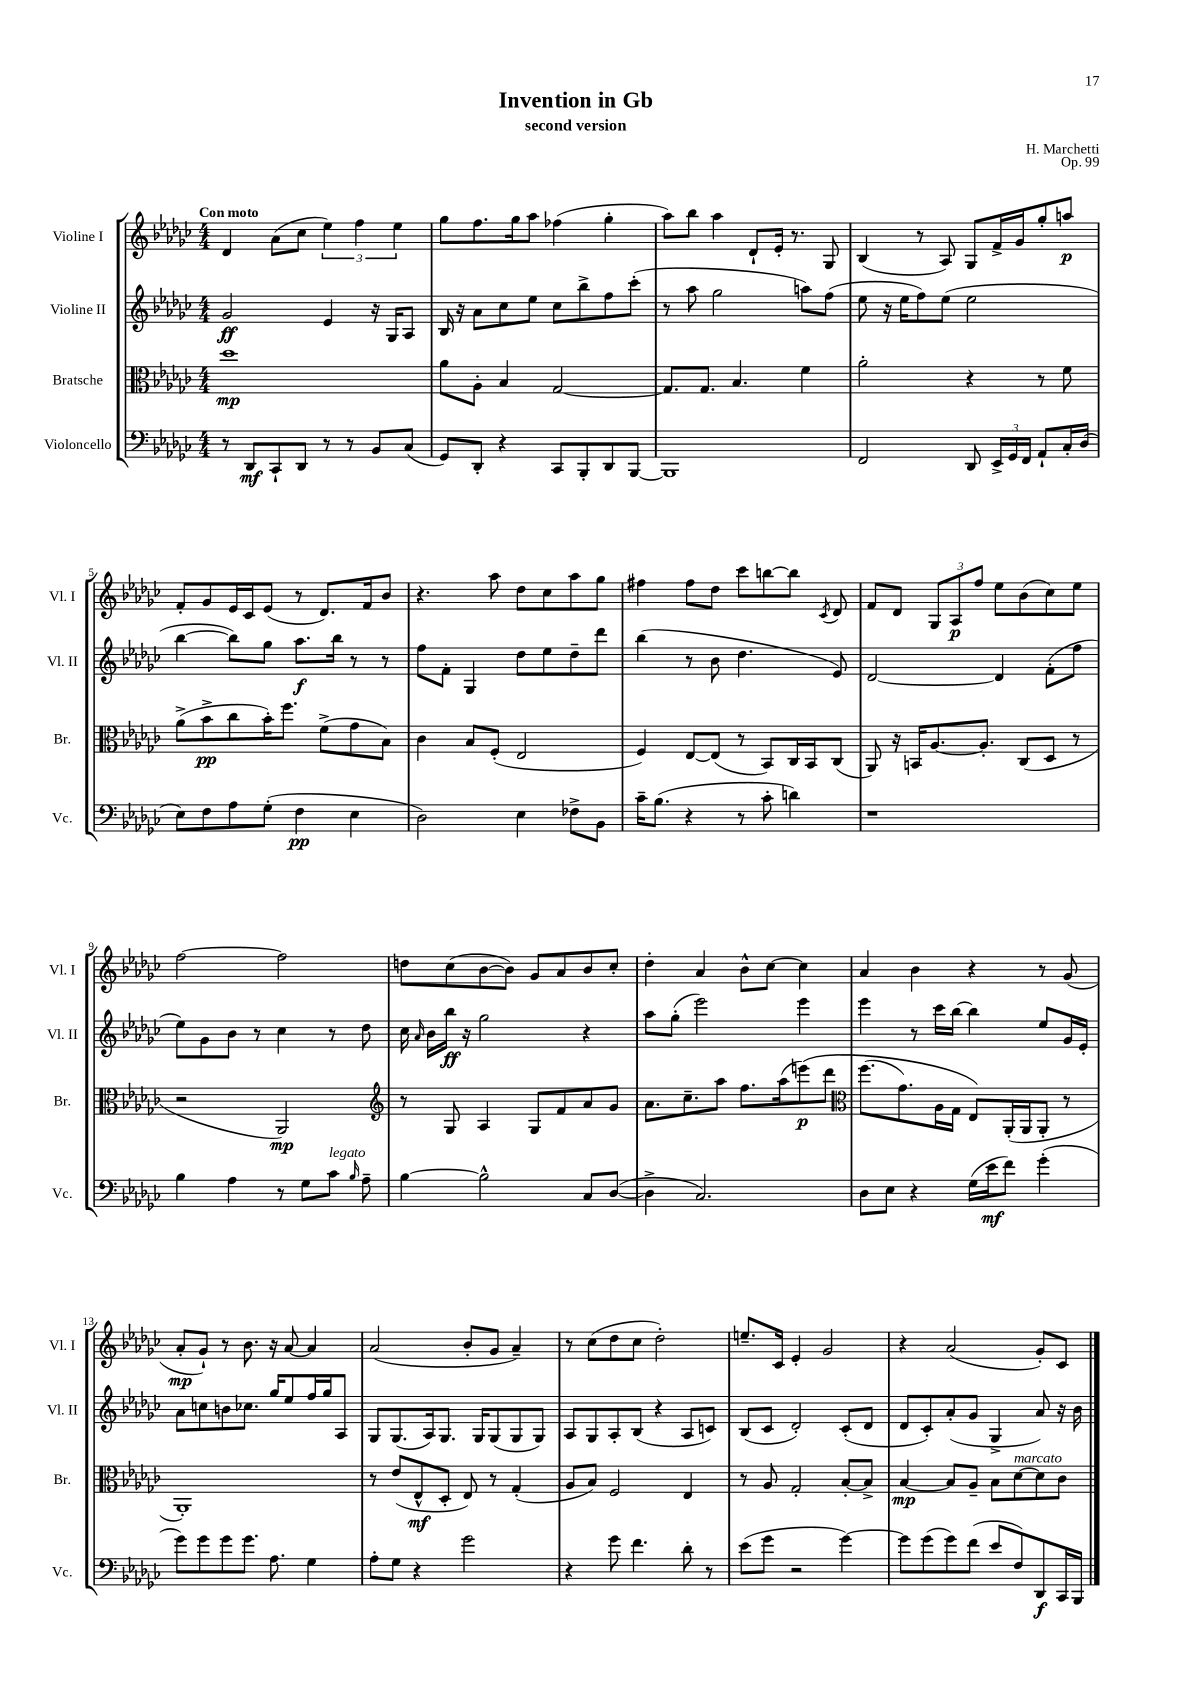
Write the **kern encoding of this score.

**kern	**kern	**kern	**kern
*staff4	*staff3	*staff2	*staff1
*clefF4	*clefC3	*clefG2	*clefG2
*k[b-e-a-d-g-c-]	*k[b-e-a-d-g-c-]	*k[b-e-a-d-g-c-]	*k[b-e-a-d-g-c-]
*M4/4	*M4/4	*M4/4	*M4/4
8r	1dd-	2g-/	4d-/
8DD-/L	.	.	.
8CC-`/	.	.	(8a-\L
8DD-/J	.	.	8cc-\J
8r	.	4e-/	6ee-\)
8r	.	.	.
.	.	.	6ff\
8BB-/L	.	16r	.
.	.	16G-/LK	.
.	.	.	6ee-\
(8C-/J	.	8A-/J	.
=	=	=	=
8GG-/L)	8a-\L	16B-/	8gg-\L
.	.	16r	.
8DD-'/J	8A-'\J	8a-\L	8.ff\
4r	4B-/	8cc-\	.
.	.	.	16gg-\k
.	.	8ee-\J	8aa-\J
8CC-/L	[2G-/	8cc-\L	(4ff-\
8BBB-'/	.	8bb-^\	.
8DD-/	.	8ff\	4gg-'\
[8BBB-/J	.	(8ccc-'\J	.
=	=	=	=
1BBB-]	8.G-/]L	8r	8aa-\L)
.	.	8aa-\	8bb-\J
.	8.G-/J	.	.
.	.	2gg-\	4aa-\
.	4.B-/	.	.
.	.	.	8d-`/L
.	.	.	16e-'/Jk
.	.	.	8.r
.	4f\	8aa\L)	.
.	.	(8ff\J	8G-/
=	=	=	=
2FF/	2a-'\	8ee-\	(4B-/
.	.	16r	.
.	.	16ee-\LK	.
.	.	8ff\)	8r
.	.	(8ee-\J	8A-/)
8DD-/	4r	2ee-\	8G-/L
24EE-^/LL	.	.	16f^/L
24GG-/	.	.	.
.	.	.	16g-/J
24FF/JJ	.	.	.
8AA-`/L	8r	.	8gg-'/
16C-'/L	8f\	.	8aa/J
(16D-/JJ	.	.	.
=	=	=	=
8E-\L)	(8a-^\L	[4bb-\	8f'/L
8F\	8b-^\	.	8g-/
8A-\	8cc-\	8bb-\]L)	16e-/L
.	.	.	16c-/J
(8G-'\J	16b-'\K)	8gg-\J	(8e-/J
.	8.ff\J	.	.
4F\	.	8.aa-\L	8r
.	(8f^\L	.	8.d-/L)
.	.	16bb-\Jk	.
4E-\	8g-\	8r	.
.	.	.	16f/k
.	8B-\J)	8r	8b-/J
=	=	=	=
2D-\)	4c-\	8ff\L	4.r
.	.	8f'\J	.
.	8B-/L	4G-/	.
.	(8F'/J	.	8aa-\
4E-\	2E-/	8dd-\L	8dd-\L
.	.	8ee-\	8cc-\
8F-^\L	.	8dd-~\	8aa-\
8BB-\J	.	8ddd-\J	8gg-\J
=	=	=	=
16c-~\LK	4F/)	(4bb-\	4ff#\
(8.B-\J	.	.	.
4r	[8E-/L	8r	8ff#\L
.	(8E-/]J	8b-\	8dd-\J
8r	8r	4.dd-\	8ccc-\L
8c-'\	8BB-/L)	.	[8bb\
4d\)	16C-/L	.	8bb\]J
.	16BB-/J	.	.
.	.	.	8qc-/
.	(8C-/J	8e-/)	8d-/
=	=	=	=
1r	8AA-/)	[2d-/	8f/L
.	16r	.	8d-/J
.	16BB/LK	.	.
.	[8.A-/	.	12G-/L
.	.	.	12A-/
.	.	.	12ff/J
.	8.A-'/]J	.	.
.	.	4d-/]	8ee-\L
.	(8C-/L	.	(8b-\
.	8D-/J	(8f'\L	8cc-\)
.	8r	8ff\J	8ee-\J
=	=	=	=
4B-\	2r	8ee-\L)	[2ff\
.	.	8g-\	.
4A-\	.	8b-\J	.
.	.	8r	.
8r	2AA-/)	4cc-\	2ff\]
8G-\L	.	.	.
8c-\J	.	8r	.
16qqB-/	.	.	.
8A-~\	.	8dd-\	.
=	=	=	=
*	*clefG2	*	*
[4B-\	8r	16cc-\	8dd\L
.	.	16qqa-/	.
.	.	16b-\LL	.
.	8G-/	16bb-\JJ	(8cc-\
.	.	16r	.
2B-^^\]	4A-/	2gg-\	[8b-\
.	.	.	8b-\]J)
.	8G-/L	.	8g-/L
.	8f/	.	8a-/
8C-/L	8a-/	4r	8b-/
([8D-/J	8g-/J	.	8cc-'/J
=	=	=	=
4D-^\]	8.a-\L	8aa-\L	4dd-'\
.	.	(8gg-'\J	.
.	8.cc-~\	.	.
2.C-/)	.	2eee-\)	4a-/
.	8aa-\J	.	.
.	8.ff\L	.	8b-^^\L
.	.	.	[8cc-\J
.	(16aa-\k	.	.
.	&(8eee\)	4eee-\	4cc-\]
.	8ddd-\J	.	.
=	=	=	=
*	*clefC3	*	*
8D-\L	(8.ff\L	4eee-\	4a-/
8E-\J	.	.	.
.	8.g-\)	.	.
4r	.	8r	4b-\
.	16A-\L	16ccc-\LL	.
.	16G-\JJ	[16bb-\JJ	.
(16G-\LL	8E-/L&)	4bb-\]	4r
16e-\J	.	.	.
8f\J)	(16AA-'/L	.	.
.	16AA-/J	.	.
(4g-'\	8AA-'/J	8ee-/L	8r
.	8r	16g-/L	(8g-/
.	.	16e-'/JJ	.
=	=	=	=
8g-\L)	1AA-')	8a-\L	8a-'/L
8g-\	.	8cc\	8g-`/J)
8g-\	.	8b\	8r
8.g-\J	.	8.cc-\J	8.b-\
8.A-\	.	16gg-/LK	16r
.	.	8ee-/	[8a-/
4G-\	.	16ff/L	4a-/]
.	.	16gg-/J	.
.	.	8A-/J	.
=	=	=	=
8A-'\L	8r	8G-/L	(2a-/
8G-\J	(8e-/L	(8.G-/	.
4r	8E-^^/	.	.
.	.	16A-/k)	.
.	8D-'/J	8.G-/J	.
2g-\	8E-/)	.	8b-'/L
.	.	16G-/LK	.
.	8r	(8G-/	8g-/J
.	(4G-'/	8G-/	4a-~/)
.	.	8G-/J)	.
=	=	=	=
4r	8A-/L	8A-/L	8r
.	8B-/J)	8G-/	(8cc-\L
8g-\	2F/	8A-'/	8dd-\
4.f\	.	(8B-/J	8cc-\J
.	.	4r	2dd-'\)
8d-'\	4E-/	8A-/L	.
8r	.	8c/J)	.
=	=	=	=
(8e-\L	8r	(8B-/L	8.ee~/L
8g-\J	8A-/	8c-/J	.
.	.	.	16c-/Jk
2r	2G-'/	2d-'/)	4e-'/
.	.	.	2g-/
[4g-\)	[8B-'/L	(8c-'/L	.
.	8B-^/]J	8d-/J	.
=	=	=	=
8g-\]L	[4B-/	8d-/L	4r
(8g-\	.	8c-'/)	.
8g-\)	8B-/]L	(8a-'/	(2a-/
(8f\J	8A-~/J	8g-/J	.
8e-/L	8B-\L	4G-^/	.
8F/)	[8d-\	.	.
8DD-/	8d-\]	8a-/)	8g-'/L)
16CC-/L	8c-\J	16r	8c-/J
16BBB-/JJ	.	16b-\	.
==	==	==	==
*-	*-	*-	*-
